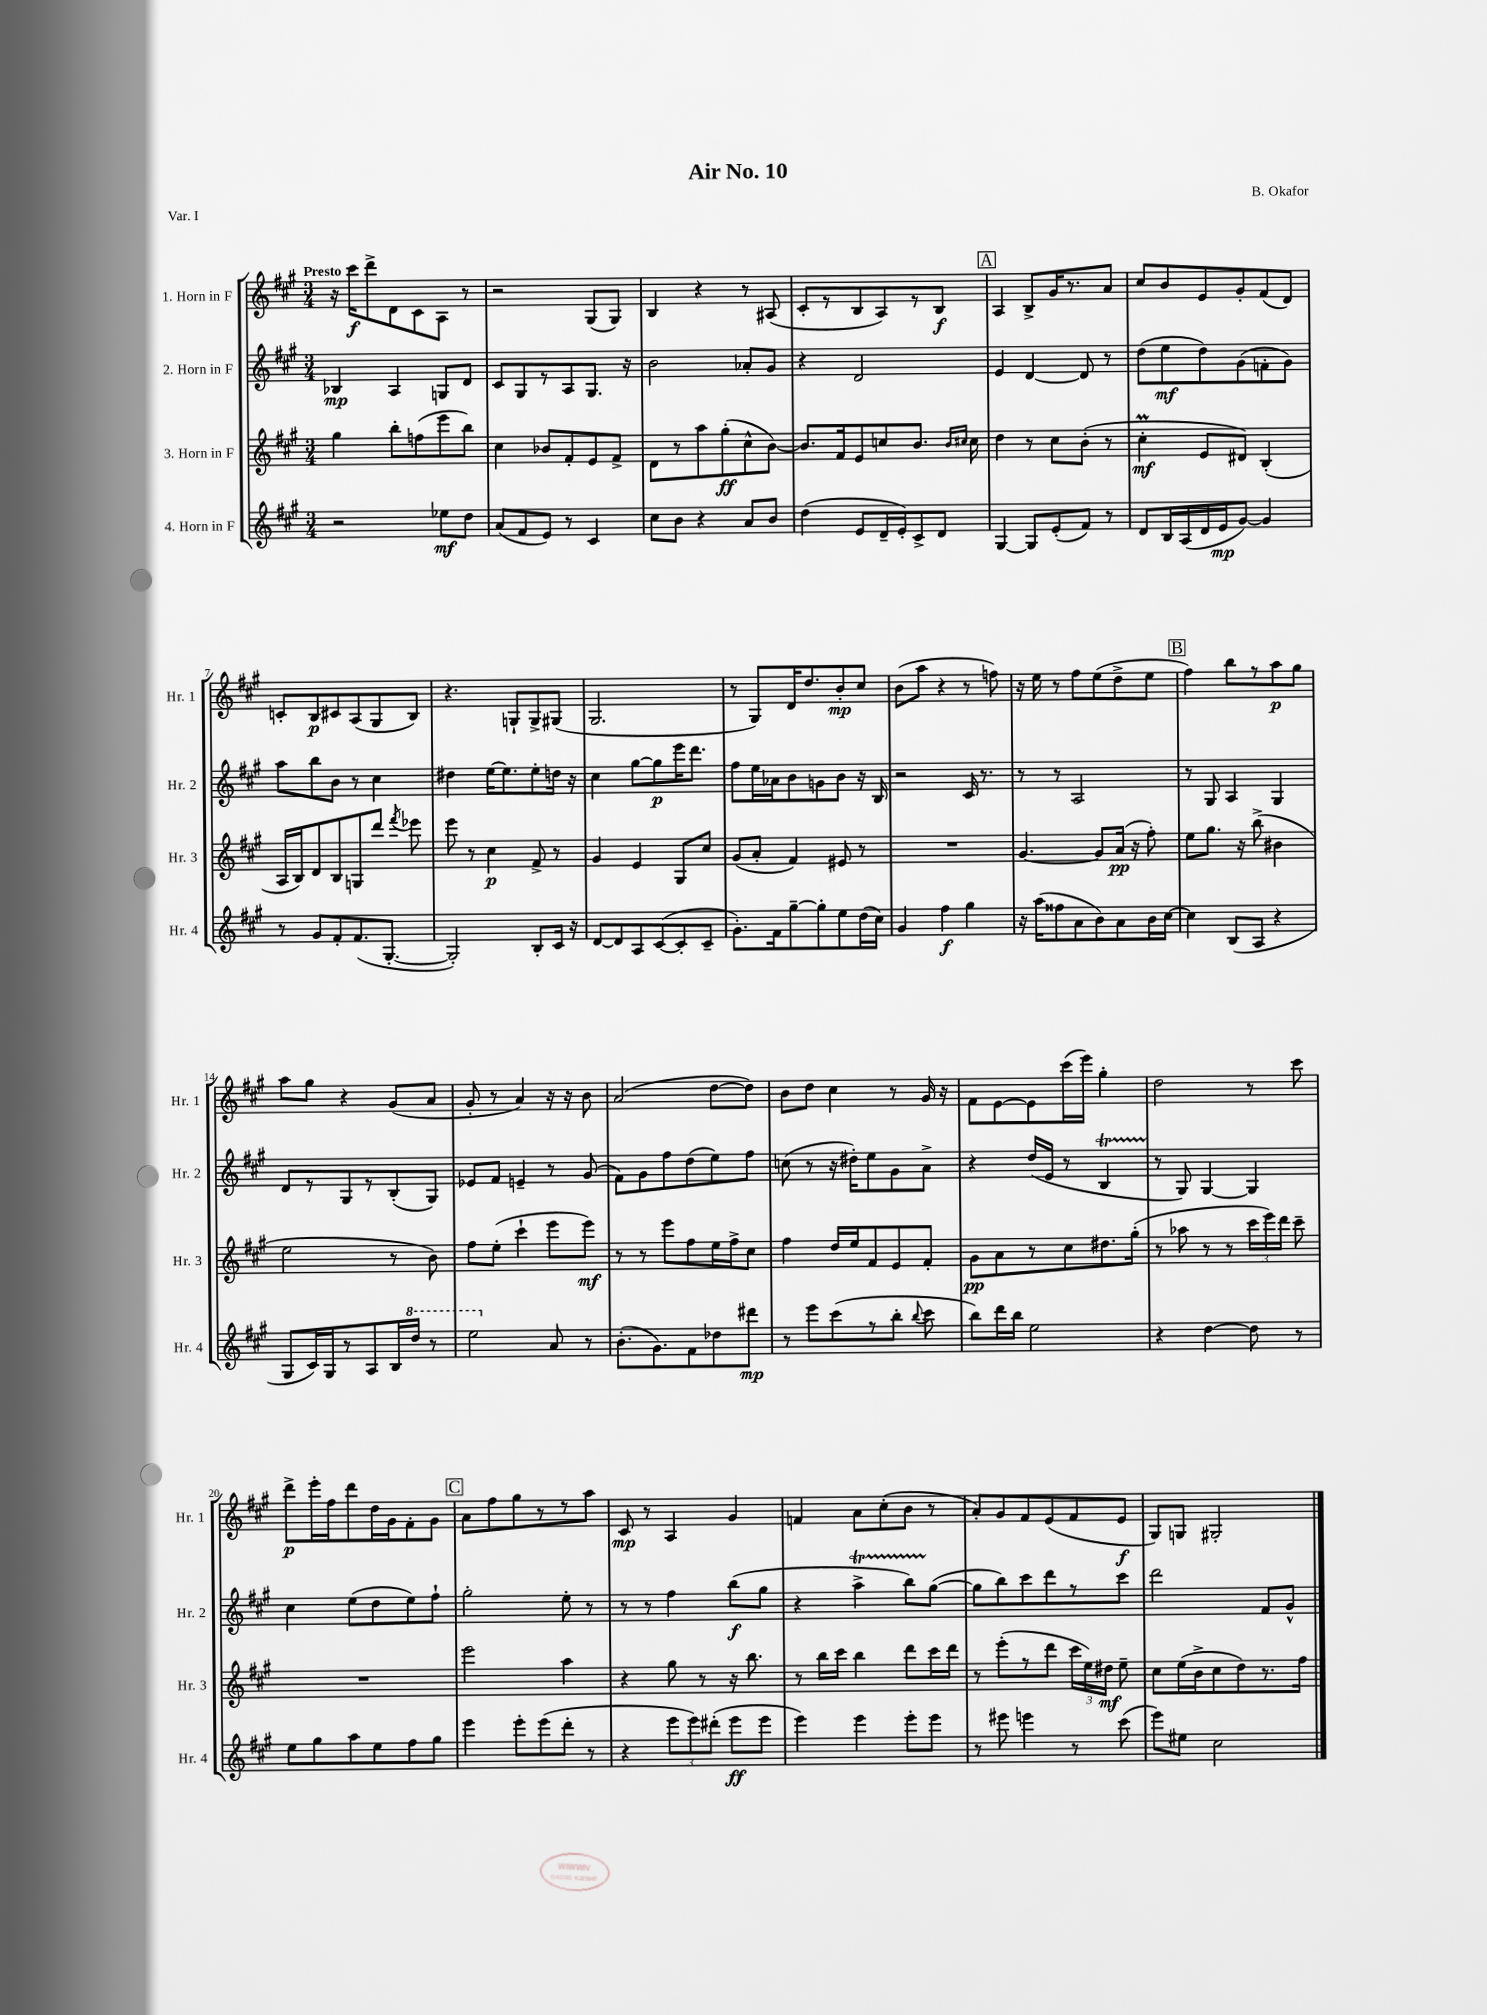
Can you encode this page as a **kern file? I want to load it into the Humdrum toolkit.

**kern	**kern	**kern	**kern
*staff4	*staff3	*staff2	*staff1
*clefG2	*clefG2	*clefG2	*clefG2
*k[f#c#g#]	*k[f#c#g#]	*k[f#c#g#]	*k[f#c#g#]
*M3/4	*M3/4	*M3/4	*M3/4
2r	4gg#	4B-	16r
.	.	.	16ccc#
.	.	.	8ddd^
.	8bb'	4A	8d
.	(8ff	.	8c#
8ee-	8eee	8G	8A
8dd	8bb)	8d	8r
=	=	=	=
(8a	4cc#	8c#	2r
8f#	.	8G#	.
8e)	8b-	8r	.
8r	8f#'	8A	.
4c#	8e	8.G#	(8G#
.	8f#^	.	8G#)
.	.	16r	.
=	=	=	=
8cc#	8d	2b	4B
8b	8r	.	.
4r	8aa	.	4r
.	(8gg#'	.	.
8a	8cc#^^	8a-'	8r
8b	[8b)	8g#	(8A#
=	=	=	=
(4dd	8.b]	4r	8c#'
.	.	.	8r
.	16f#	.	.
8e	8e	2d	8B
16d~	8cc	.	8A)
16e')	.	.	.
8c#^	8.b	.	8r
8d	.	.	8B
.	16qqb	.	.
.	16qqcc#	.	.
.	16cc#	.	.
=	=	=	=
[4G#	4dd	4e	4A
8G#]	8r	[4d	8B^
(8e'	8cc#	.	16g#
.	.	.	8.r
8f#)	(8b'	8d]	.
8r	8r	8r	8a
=	=	=	=
8d	4cc#'	(8dd	8cc#
16B	.	8ee	8b
(16A	.	.	.
16d	8e	8dd)	8e
16e	.	.	.
[8g#)	8d#)	(8g#	8g#'
4g#]	(4B'	8f'	(8f#
.	.	8g#)	8d)
=	=	=	=
8r	16A	8aa	8c'
.	16B)	.	.
8g#	8d	8bb	8B
8f#'	8B	8b	8c#
(8.f#	8G	8r	(8A
.	8ddd	4cc#	8G#
[8.G#'	.	.	.
.	8qfff#	.	.
.	8eee-	.	8B)
=	=	=	=
2G#'])	8eee	4dd#	4.r
.	8r	.	.
.	4cc#	[16ee	.
.	.	8.ee]	.
.	.	.	8G`
8B'	8f#^	8ee'	8G^
16c#	8r	16dd	(8G#
16r	.	16r	.
=	=	=	=
[8d	4g#	4cc#	2.G#
8d]	.	.	.
8A	4e	[8gg#	.
([8c#	.	8gg#]	.
8c#']	8G#	16eee	.
.	.	8.ddd	.
8c#~	8cc#	.	.
=	=	=	=
8.g#')	(8g#	8ff#	8r
.	8a'	16ee	8G#)
16f#	.	16a-	.
[8gg#~	4f#)	8b	16d
.	.	.	8.dd
8gg#']	.	8g	.
8ee	8e#	8b	8b'
(16dd	8r	16r	8cc#
16cc#)	.	16B	.
=	=	=	=
4g#	2.r	2r	(8b
.	.	.	8aa
4ff#	.	.	4r
4gg#	.	16c#	8r
.	.	8.r	.
.	.	.	8ff)
=	=	=	=
16r	[4.g#	8r	16r
(16aa	.	.	16ee
8ff##	.	8r	8r
8a	.	2A	8ff#
8b)	8g#]	.	(8ee
8a	(16a	.	8dd^
.	16r	.	.
16b	8ff#')	.	8ee
[16cc#	.	.	.
=	=	=	=
4cc#]	8ee	8r	4ff#)
.	8.gg#	8G#	.
(8B	.	4A	8bb
.	16r	.	.
8A	(8bb^	.	8r
4r	4b#	4G#	8aa
.	.	.	8gg#
=	=	=	=
8G#	2ee	8d	8aa
16c#)	.	8r	8gg#
16G#	.	.	.
8r	.	8G#	4r
8A	.	8r	.
16B	8r	(8B'	(8g#
16ddd	.	.	.
8r	8b)	8G#)	8a
=	=	=	=
2eee	8ff#	8e-	8g#'
.	(8ee'	8f#	8r
.	4ccc#`	4e~	4a)
8a	8eee	8r	16r
.	.	.	16r
8r	8eee)	(8g#	8b
=	=	=	=
(8.b'	8r	8f#)	(2a
.	8r	8g#	.
8.g#)	.	.	.
.	8eee	8ff#	.
8f#	8ff#	(8dd	.
8dd-	16ee	8ee)	[8dd
.	16ff#^	.	.
8ddd#	8cc#	8ff#	8dd])
=	=	=	=
8r	4ff#	(8cc	8b
8eee	.	8r	8dd
(8ccc#	16dd	16r	4cc#
.	16ee	16dd#')	.
8r	8f#	8ee	.
8bb'	8e	8g#	8r
8qqbb	.	.	.
8ccc#	8f#'	8a^	16g#
.	.	.	16r
=	=	=	=
8bb)	8g#	4r	8f#
16ddd	8a	.	[8e
16bb	.	.	.
2ee	8r	(16dd	8e]
.	.	16e	.
.	8cc#	8r	(16ccc#
.	.	.	16eee)
.	8.dd#	4B	4gg#'
.	(16gg#'	.	.
=	=	=	=
4r	8r	8r	2dd
.	8aa-	8G#)	.
[4dd	8r	[4G#	.
.	8r	.	.
8dd]	24ccc#	4G#]	8r
.	24eee)	.	.
.	24ddd	.	.
8r	8ccc#~	.	8ccc#
=	=	=	=
8ee	2.r	4cc#	8ddd^
8gg#	.	.	16eee'
.	.	.	16ff#
8aa	.	(8ee	8ddd
8ee	.	8dd	16dd
.	.	.	16g#
8ff#	.	8ee)	8f#'
8gg#	.	8ff#`	8g#
=	=	=	=
4eee	2eee	2gg#'	8a
.	.	.	8ff#
8eee'	.	.	8gg#
(8eee	.	.	8r
8ddd'	4aa	8ee'	8r
8r	.	8r	8aa
=	=	=	=
4r	4r	8r	8c#
.	.	8r	8r
12eee	8gg#	4ff#	4A
12eee)	.	.	.
.	8r	.	.
(12ddd#'	.	.	.
8eee	16r	(8bb	4g#
.	8.bb	.	.
8eee	.	8gg#	.
=	=	=	=
4eee)	8r	4r	4f
.	16bb	.	.
.	16ccc#	.	.
4eee	4bb	4aa^	8a
.	.	.	(8cc#'
8eee'	8ddd	8bb)	8b
8eee	16ccc#	([8gg#	8r
.	16ddd	.	.
=	=	=	=
8r	8r	8gg#]	8a')
8eee#	(8eee'	8bb)	8g#
4eee	8r	8ccc#	8f#
.	8ddd	8ddd	(8e
8r	24ccc#	8r	8f#
.	24ee)	.	.
.	24dd#	.	.
(8ccc#	8ee~	8ccc#	8e
=	=	=	=
8eee)	8cc#	2ddd	8G#)
8ee#	(16ee	.	8G
.	16b^	.	.
2cc#	8cc#	.	2G#'
.	8dd)	.	.
.	8.r	8f#	.
.	.	8g#^^	.
.	16ff#	.	.
==	==	==	==
*-	*-	*-	*-
